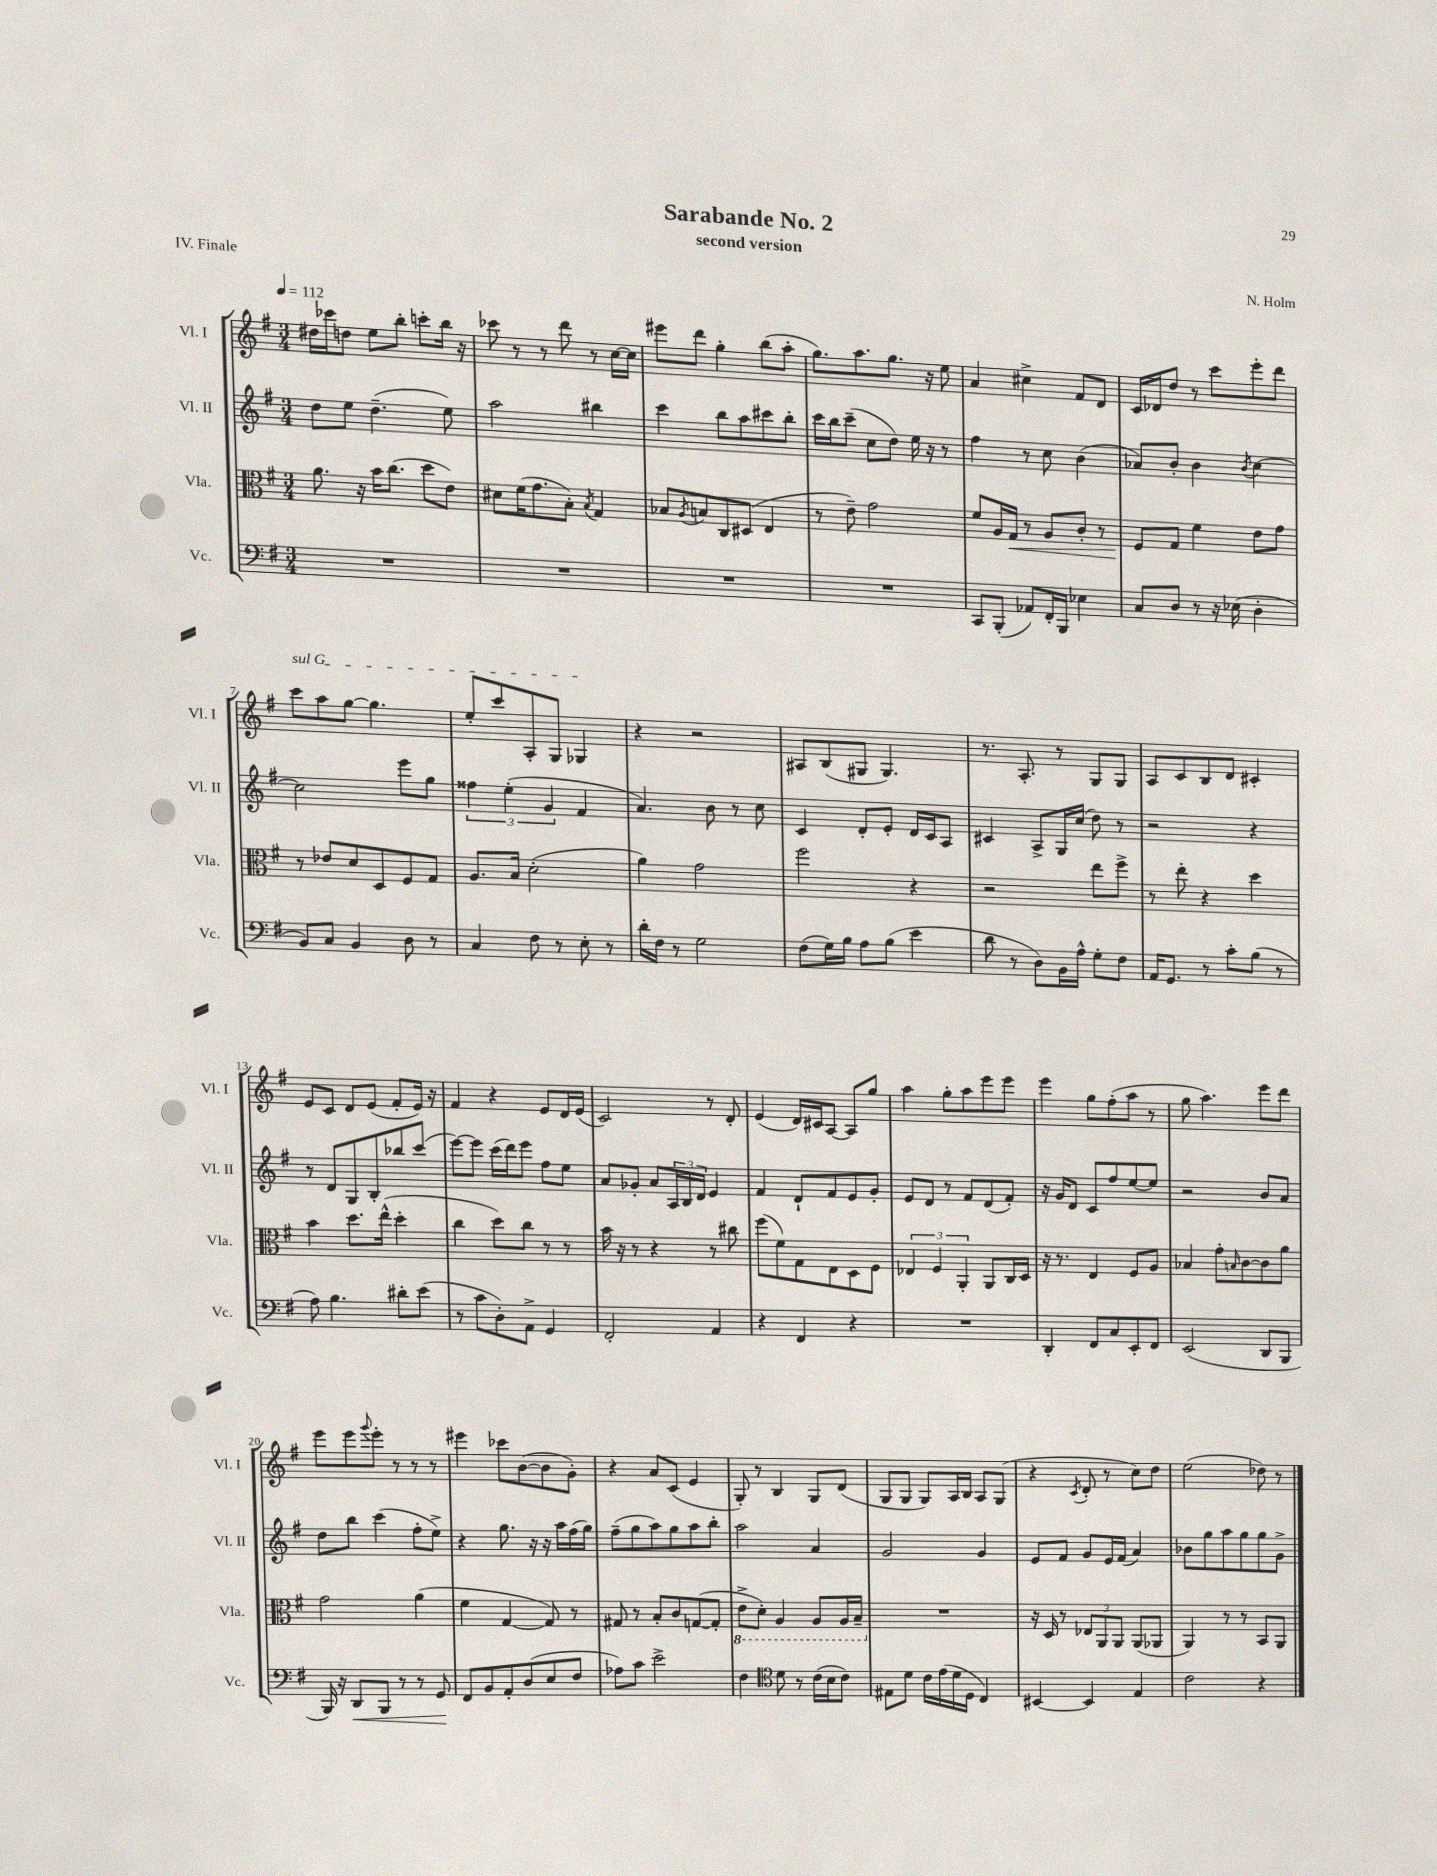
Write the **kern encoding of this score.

**kern	**kern	**kern	**kern
*staff4	*staff3	*staff2	*staff1
*clefF4	*clefC3	*clefG2	*clefG2
*k[f#]	*k[f#]	*k[f#]	*k[f#]
*M3/4	*M3/4	*M3/4	*M3/4
*MM112	*MM112	*MM112	*MM112
2.r	8.a\	8dd\L	16dd#\LL
.	.	.	16ccc-\J
.	.	8ee\J	8dd\J
.	16r	.	.
.	16b\LK	(4.dd~\	8ee\L
.	(8.cc\J	.	.
.	.	.	8bb'\J
.	8dd\L	.	8ccc'\L
.	8e\J)	8ee\)	16bb\Jk
.	.	.	16r
=	=	=	=
2.r	8d#\L	2aa\	8ccc-\
.	(16f#\K	.	8r
.	8.g\	.	.
.	.	.	8r
.	8B'\J)	.	8ddd\
.	8qB/	.	.
.	4G/	4bb#\	8r
.	.	.	[16cc\LL
.	.	.	16cc\]JJ
=	=	=	=
2.r	8B-/L	4ccc\	8eee#\L
.	8qA/	.	.
.	8B/	.	8ddd\J
.	8C/	8bb\L	4gg'\
.	(8D#/J	8aa\	.
.	4E/	8ccc#\	(8bb\L
.	.	8bb'\J	8aa'\J
=	=	=	=
2.r	8r	16ccc\LL	8.gg\L)
.	.	16bb\J	.
.	8e~\)	(8ccc~\J	.
.	.	.	8.aa\
.	2g\	8cc\L	.
.	.	8dd\J)	8.gg\J
.	.	16ee\	.
.	.	16r	16r
.	.	8r	8ee\
=	=	=	=
8CC/L	8f#/L	4ff#\	4a/
(8BBB'/J	16A/L	.	.
.	16G/JJ	.	.
8AA-/L)	8r	8r	4cc#^\
16FF#'/L	8A/L	8cc\	.
16BBB/JJ	.	.	.
4E-\	8c'/J	(4b\	8f#/L
.	8r	.	8d/J
=	=	=	=
8C/L	8F#/L	8a-/L)	16c/LL
.	.	.	16d-/J
8D/J	8G/J	8b'/J	8dd/J
8r	4f#\	4b\	8r
16r	.	.	8ccc\L
(16E-\	.	.	.
.	.	8qb/	.
4D'\	8e\L	[4cc\	8eee'\
.	8g\J	.	8ddd\J
=	=	=	=
8BB/L)	8r	2cc\]	8ccc\L
8C/J	8e-/L	.	8aa\
4BB/	8d/	.	[8gg\J
.	8D/	.	4.gg\]
8D\	8F#/	8eee\L	.
8r	8G/J	8gg\J	.
=	=	=	=
4C/	8.A/L	6ff##\	8ee'/L
.	.	.	8ccc/
.	.	(6ee'\	.
.	16B/Jk	.	.
8F#\	(2d'\	.	8A'/
.	.	6g/	.
8r	.	.	8G/J
8E'\	.	4f#/	4G-/
8r	.	.	.
=	=	=	=
16d'\LL	4a\)	4.a/)	4r
16F#\JJ	.	.	.
8r	.	.	.
2G\	2g\	.	2r
.	.	8b\	.
.	.	8r	.
.	.	8cc\	.
=	=	=	=
(8F#\L	2ff#\	4c/	8A#/L
16G\L)	.	.	(8B/
16B\JJ	.	.	.
8A\L	.	8d'/L	8G#/J
(8B\J	.	8e'/J	4.G#/)
4e\	4r	16d/LL	.
.	.	16c/J	.
.	.	8A/J	.
=	=	=	=
8d\	2r	4c#/	8.r
8r	.	.	.
.	.	.	8.A'/
8D\L)	.	8A^/L	.
16BB\L	.	16G/L	8r
16A^^\JJ	.	(16cc/JJ	.
8G'\L	8ee\L	8dd\)	8G/L
8F#\J	8ff#^\J	8r	8G/J
=	=	=	=
16AA/LK	8r	2r	8A/L
8.GG/J	.	.	.
.	8ee'\	.	8c/
8r	4r	.	8B/
8c'\L	.	.	8d/J
(8B\J	4dd\	4r	4c#'/
8r	.	.	.
=	=	=	=
8A\)	4b\	8r	8e/L
4.B\	.	8d/L	8c/J
.	8.dd\L	8G/	8d/L
.	.	8B'/	(8e/J
.	(16ee^^\Jk	.	.
8d#'\L	4dd'\	8bb-/	8f#'/L
(8e\J	.	(8ccc/J	16e/Jk)
.	.	.	16r
=	=	=	=
8r	4cc\	[8eee\L)	4f#/
8c\L	.	8eee\]J	.
8D'\)	8dd\L)	(16ccc\LL	4r
.	.	16ddd\J)	.
8AA^\J	8cc\J	8eee\J	.
4GG/	8r	8ff#\L	8e/L
.	8r	8ee\J	16d/L
.	.	.	(16e/JJ
=	=	=	=
2FF#'/	16b\	8a/L	2c/)
.	16r	.	.
.	8r	8g-'/J	.
.	4r	8a/L	.
.	.	24A/L	.
.	.	24B/	.
.	.	24d/JJ	.
4AA/	8r	4e/	8r
.	8cc#\	.	8d'/
=	=	=	=
4r	(8ff#\L	4f#/	(4e/
.	8f#\)	.	.
4FF#/	8G\	8d`/L	16d/LL)
.	.	.	16c#/J
.	8E\	8f#/	[8A/J
4r	8D\	8e/	8A/]L
.	8F#\J	8g'/J	8gg/J
=	=	=	=
2.r	6E-/	8e/L	4aa\
.	.	8d/J	.
.	6F#/	.	.
.	.	8r	8gg'\L
.	6AA'/	.	.
.	.	8f#/L	8aa\
.	8AA/L	(8d/	8eee\
.	16C/L	8f#'/J)	8eee\J
.	16D/JJ	.	.
=	=	=	=
4DD'/	16r	16r	4eee\
.	8.r	16g/LK	.
.	.	8d/J	.
8FF#/L	4E/	8c/L	8gg\L
8C/	.	8ff#/	(8ff#'\
8EE'/	8F#/L	[8ee/	8aa\J
8FF#/J	8A/J	8ee/]J	8r
=	=	=	=
(2EE/	4B-/	2r	8gg\
.	.	.	4.aa\)
.	8g'\L	.	.
.	16qqB/	.	.
.	[8c\	.	.
8DD/L	8c\]	8b/L	8eee\L
8BBB/J	8a\J	8a/J	8ddd\J
=	=	=	=
16BBB/)	2g\	8dd\L	8eee\L
16r	.	.	.
8DD/L	.	8bb\J	8eee\
.	.	.	8qqggg/
8BBB/J	.	(4ccc\	8eee'\J
8r	.	.	8r
8r	(4a\	8ff#'\L	8r
8GG/	.	8ee^\J)	8r
=	=	=	=
8FF#/L	4f#\	4r	4eee#\
8BB/	.	.	.
8AA'/	[4G/	8.gg\	8ccc-\L
(8D/	.	.	([8b\
.	.	16r	.
8E/	8G/])	16r	8b\]
.	.	16aa\LL	.
8F#/J	8r	(16ff#\	8g'\J)
.	.	16gg\JJ)	.
=	=	=	=
8A-\L)	8G#/	(8ff#~\L	4r
8c\J	8r	8gg\	.
2e^\	8B'/L	8aa\)	8a/L
.	8c/	8gg\	(8c/J
.	([8G/	8aa\	4e/
.	8G'/]J	8bb'\J	.
=	=	=	=
4F#\	8E^\L	2aa\	8G'/)
.	8D'\J)	.	8r
*clefC4	*	*	*
8d\	4AA/	.	4B/
8r	.	.	.
(16c\LL	8AA/L	4a/	8G/L
16B\J	.	.	.
8c\J)	16AA/L	.	(8d/J
.	16BB~/JJ	.	.
=	=	=	=
8E#\L	2.r	2g/	8G/L
8d\J	.	.	8G/J
16c\LL	.	.	8G/L)
(16e\	.	.	.
16d\	.	.	16A/L
16D\JJ	.	.	16B/JJ
4C/)	.	4g/	8A/L
.	.	.	(8G/J
=	=	=	=
[4BB#/	16r	8e/L	4r
.	16D/	.	.
.	8r	8f#/J	.
.	.	.	8qc/
4BB#/]	12E-/L	8g/L	8d'/
.	12AA/	.	.
.	.	16e/L	8r
.	12AA/J	.	.
.	.	(16f#/JJ	.
4E/	(8AA/L	4a/)	8cc\L)
.	8AA-/J	.	8dd\J
=	=	=	=
2c\	4AA/)	8b-\L	(2ee\
.	.	8gg\	.
.	8r	8aa\	.
.	8r	8gg\	.
4r	8BB/L	8gg\	8dd-\)
.	8AA/J	8g^\J	8r
==	==	==	==
*-	*-	*-	*-
